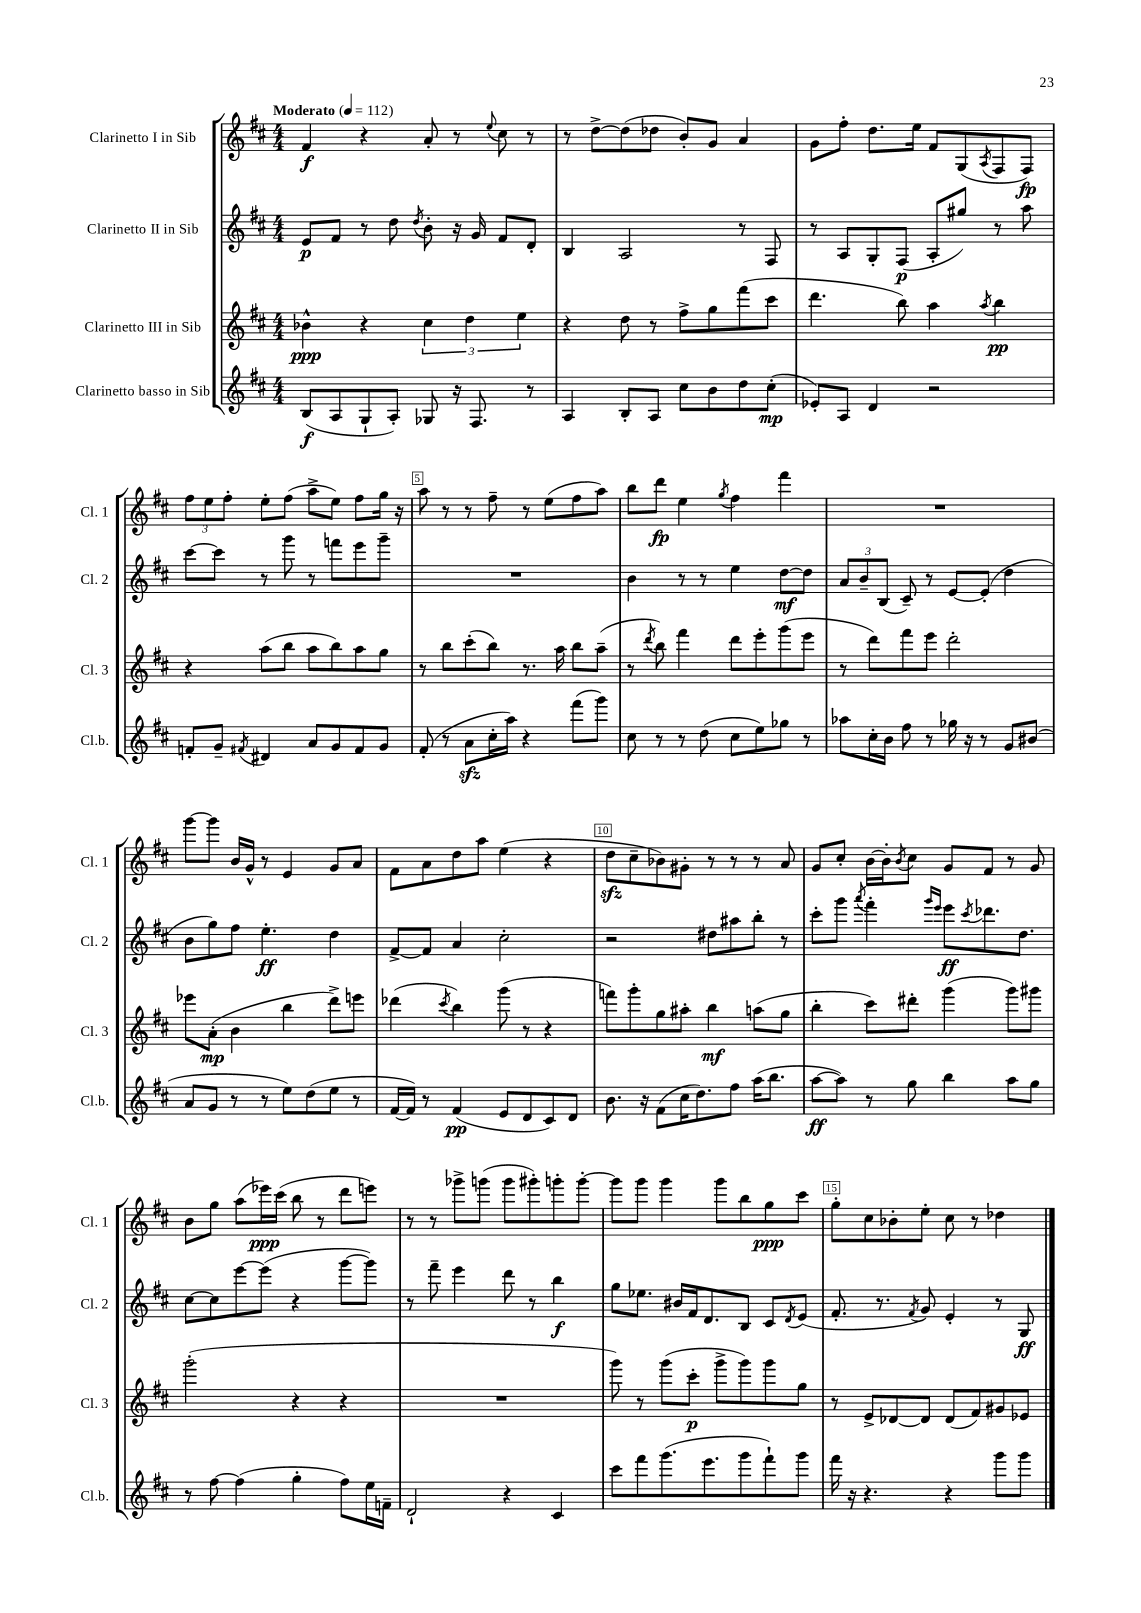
<<
\new StaffGroup <<
\new Staff = "s0" \with { instrumentName = "Clarinetto I in Sib" shortInstrumentName = "Cl. 1" } {
    \clef treble \key d \major \numericTimeSignature \time 4/4 \tempo "Moderato" 4 = 112
    fis'4\f r4 a'8-. r8 \appoggiatura { e''8 } cis''8 r8 |
    r8 d''8~-> d''8( des''8 b'8-.) g'8 a'4 |
    g'8 fis''8-. d''8. e''16 fis'8 g8( \acciaccatura { a8 } fis8 fis8\fp) |
    \tuplet 3/2 { fis''8 e''8 fis''8-. } e''8-. fis''8( a''8-> e''8) fis''8 g''16 r16 |
    a''8 r8 r8 fis''8-- r8 e''8( fis''8 a''8) |
    b''8 d'''8\fp e''4 \acciaccatura { g''8 } fis''4 fis'''4 |
    R1 |
    g'''8~ g'''8 b'16 g'16-^ r8 e'4 g'8 a'8 |
    fis'8 a'8 d''8 a''8 e''4( r4 |
    d''8\sfz cis''8-- bes'8) gis'8-. r8 r8 r8 a'8 |
    g'8 cis''8-. b'16~ b'16-. \acciaccatura { b'8 } cis''8 g'8 fis'8 r8 g'8 |
    b'8 g''8 a''8( ees'''16\ppp) cis'''16( b''8 r8 d'''8 e'''8) |
    r8 r8 ges'''8-> g'''8( g'''8 gis'''8-.) g'''8-. g'''8~-. |
    g'''8 g'''8 g'''4 g'''8 b''8 g''8\ppp cis'''8 |
    g''8-. cis''8 bes'8-. e''8-. cis''8 r8 des''4 \bar "|." |
}
\new Staff = "s1" \with { instrumentName = "Clarinetto II in Sib" shortInstrumentName = "Cl. 2" } {
    \clef treble \key d \major \numericTimeSignature \time 4/4
    e'8\p fis'8 r8 d''8 \acciaccatura { d''8 } b'8-. r16 g'16 fis'8 d'8-. |
    b4 a2 r8 fis8 |
    r8 a8 g8-. fis8\p( a8-. gis''8) r8 a''8 |
    cis'''8~ cis'''8 r8 g'''8 r8 f'''8 e'''8 g'''8-- |
    R1 |
    b'4 r8 r8 e''4 d''8~\mf d''8 |
    \tuplet 3/2 { a'8 b'8-- b8( } cis'8--) r8 e'8~ e'8-.( d''4 |
    b'8 g''8) fis''8 e''4.-.\ff d''4 |
    fis'8~-> fis'8 a'4 cis''2-. |
    r2 dis''8 ais''8 b''8-. r8 |
    cis'''8-. g'''8 \acciaccatura { a'''8 } fis'''4-. \grace { g'''16 e'''16 } e'''8\ff \acciaccatura { cis'''8 } des'''8. d''8. |
    cis''8~ cis''8 e'''8~ e'''8( r4 g'''8~ g'''8) |
    r8 fis'''8-- e'''4 d'''8 r8 b''4\f |
    g''8 ees''8. bis'16 fis'16 d'8. b8 cis'8 \acciaccatura { d'8 } e'8( |
    fis'8.-. r8. \acciaccatura { fis'8 } g'8) e'4-. r8 g8\ff \bar "|." |
}
\new Staff = "s2" \with { instrumentName = "Clarinetto III in Sib" shortInstrumentName = "Cl. 3" } {
    \clef treble \key d \major \numericTimeSignature \time 4/4
    bes'4-^\ppp r4 \tuplet 3/2 { cis''4 d''4 e''4 } |
    r4 d''8 r8 fis''8-> g''8 fis'''8( cis'''8 |
    d'''4. b''8) a''4 \acciaccatura { a''8 } b''4\pp |
    r4 a''8( b''8 a''8 b''8) a''8 g''8 |
    r8 b''8 cis'''8-.( b''8) r8. a''16 b''8 a''8--( |
    r8 \acciaccatura { d'''8 } b''8) fis'''4 d'''8 e'''8-. g'''8( e'''8 |
    r8 d'''8) fis'''8 e'''8 d'''2-. |
    ees'''8 a'8-.\mp( b'4 b''4 d'''8->) e'''8 |
    des'''4( \acciaccatura { cis'''8 } b''4) g'''8( r8 r4 |
    f'''8) g'''8-. g''8 ais''8-. b''4\mf a''8( g''8 |
    b''4-. cis'''8) dis'''8-. g'''4( g'''8) gis'''8 |
    g'''2-.( r4 r4 |
    R1 |
    g'''8) r8 g'''8( cis'''8-.\p g'''8-> g'''8) g'''8 g''8 |
    r8 e'8-> des'8~ des'8 des'8( fis'8) gis'8 ees'8 \bar "|." |
}
\new Staff = "s3" \with { instrumentName = "Clarinetto basso in Sib" shortInstrumentName = "Cl.b." } {
    \clef treble \key d \major \numericTimeSignature \time 4/4
    b8\f( a8 g8-! a8-.) ges8 r16 fis8. r8 |
    a4 b8-. a8 cis''8 b'8 d''8 cis''8-.\mp( |
    ees'8-.) a8 d'4 r2 |
    f'8-. g'8-- \acciaccatura { fis'8 } dis'4 a'8 g'8 fis'8 g'8 |
    fis'8-.( r8 a'8\sfz cis''16-. a''16) r4 fis'''8( g'''8) |
    cis''8 r8 r8 d''8( cis''8 e''8) ges''8 r8 |
    aes''8 cis''16-. b'16 fis''8 r8 ges''16 r16 r8 g'8 bis'8( |
    a'8 g'8 r8 r8 e''8) d''8( e''8 r8 |
    fis'16~ fis'16) r8 fis'4\pp( e'8 d'8 cis'8) d'8 |
    b'8. r16 fis'8( cis''16 d''8.) fis''8 a''16( b''8. |
    a''8~\ff a''8) r8 g''8 b''4 a''8 g''8 |
    r8 fis''8~ fis''4( g''4-. fis''8) e''16 f'16-- |
    d'2-! r4 cis'4 |
    cis'''8 fis'''8 g'''8.( e'''8. g'''8 fis'''8-!) g'''8 |
    fis'''16 r16 r4. r4 g'''8 g'''8 \bar "|." |
}
>>
>>
\layout { \context { \Score \override BarNumber.break-visibility = ##(#f #t #t) barNumberVisibility = #(every-nth-bar-number-visible 5) \override BarNumber.stencil = #(make-stencil-boxer 0.1 0.3 ly:text-interface::print) } }
